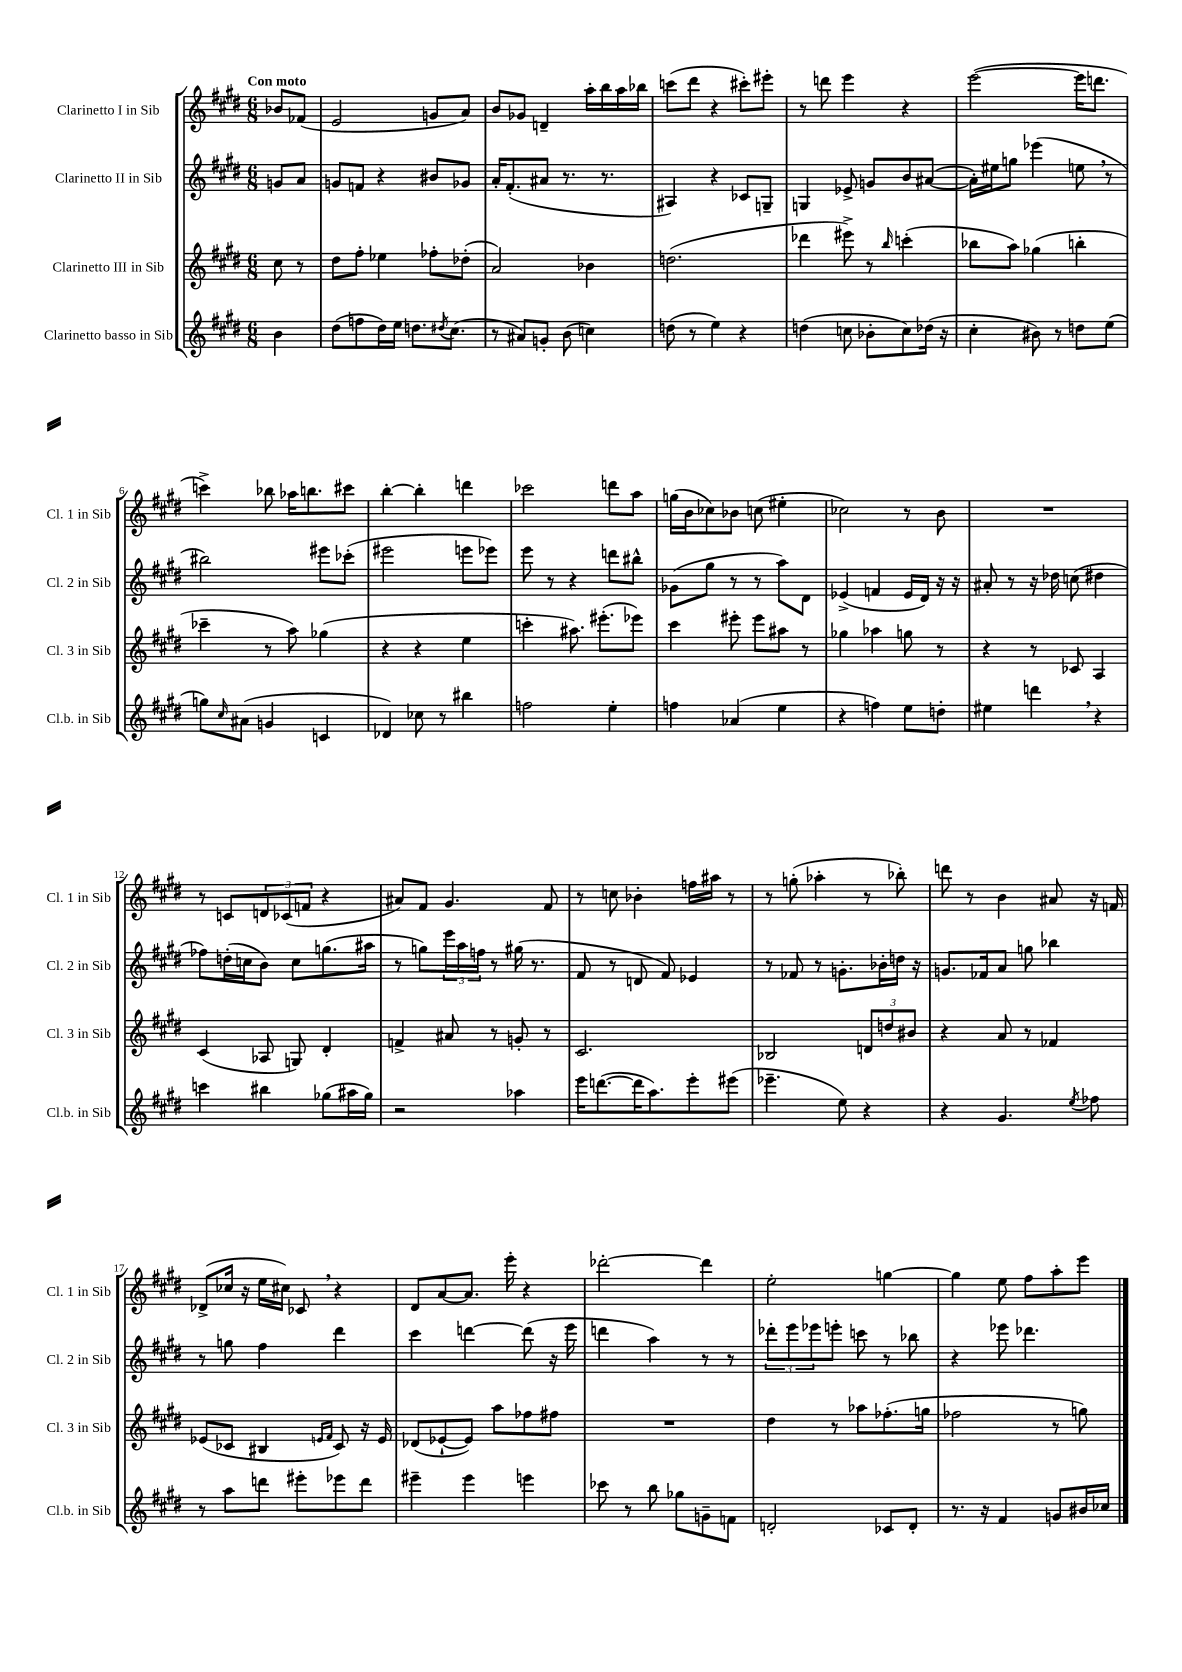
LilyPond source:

<<
\new StaffGroup <<
\new Staff = "s0" \with { instrumentName = "Clarinetto I in Sib" shortInstrumentName = "Cl. 1 in Sib" } {
    \clef treble \key e \major \numericTimeSignature \time 6/8 \partial 4 \tempo "Con moto"
    bes'8 fes'8( |
    e'2 g'8 a'8) |
    b'8 ges'8 d'4-- a''16-. b''16 a''16 bes''16 |
    c'''8( dis'''8 r4 cis'''8-.) eis'''8-. |
    r8 d'''8 e'''4 r4 |
    e'''2~( e'''16 d'''8. |
    c'''4->) bes''8 aes''16 b''8. cis'''8 |
    b''4~-. b''4-. d'''4 |
    ces'''2 d'''8 a''8 |
    g''16( b'16 ces''8) bes'8 c''8( eis''4-. |
    ces''2) r8 b'8 |
    R2. |
    r8 c'8 \tuplet 3/2 { d'8 ces'8( f'8 } r4 |
    ais'8) fis'8 gis'4. fis'8 |
    r8 c''8 bes'4-. f''16 ais''16 r8 |
    r8 g''8-.( aes''4-. r8 bes''8-.) |
    d'''8 r8 b'4 ais'8 r16 f'16 |
    des'8->( ces''16 r16 e''16 cis''16) ces'8 \breathe r4 |
    dis'8 a'8~ a'8. e'''16-. r4 |
    des'''2~-. des'''4 |
    e''2-. g''4~ |
    g''4 e''8 fis''8 a''8-. e'''8 \bar "|." |
}
\new Staff = "s1" \with { instrumentName = "Clarinetto II in Sib" shortInstrumentName = "Cl. 2 in Sib" } {
    \clef treble \key e \major \numericTimeSignature \time 6/8 \partial 4
    g'8 a'8 |
    g'8 f'8 r4 bis'8 ges'8 |
    a'16-. fis'8.-.( ais'8 r8. r8. |
    ais4) r4 ces'8 g8-- |
    g4 ees'8-> g'8 b'8 ais'8~( |
    ais'16-.) eis''16 g''8 ees'''4( e''8 \breathe r8 |
    bis''2) eis'''8 ces'''8-.( |
    eis'''2 e'''8 ees'''8) |
    e'''8 r8 r4 d'''8 bis''8-^ |
    ges'8( gis''8 r8 r8 a''8) dis'8 |
    ees'4->( f'4 ees'16 dis'16) r16 r16 |
    ais'8-. r8 r16 des''16 c''8( dis''4 |
    fes''8) d''16-.( c''16 b'8) c''8 g''8.( ais''16 |
    r8 g''8) \tuplet 3/2 { e'''16 a''16 f''16 } r8 gis''16( r8. |
    fis'8 r8 d'8 fis'8) ees'4 |
    r8 fes'8 r8 g'8.-. bes'16-. d''16 r16 |
    g'8. fes'16 a'8 g''8 bes''4 |
    r8 g''8 fis''4 dis'''4 |
    cis'''4 d'''4~ d'''8( r16 e'''16 |
    d'''4 a''4) r8 r8 |
    \tuplet 3/2 { des'''8-. e'''8 ees'''8 } e'''8-. c'''8 r8 bes''8 |
    r4 ees'''8 des'''4. \bar "|." |
}
\new Staff = "s2" \with { instrumentName = "Clarinetto III in Sib" shortInstrumentName = "Cl. 3 in Sib" } {
    \clef treble \key e \major \numericTimeSignature \time 6/8 \partial 4
    cis''8 r8 |
    dis''8 fis''8-. ees''4 fes''8-. des''8-.( |
    a'2) bes'4 |
    d''2.( |
    des'''4 eis'''8->) r8 \grace { b''16 } c'''4-.( |
    bes''8 a''8) ges''4( b''4-. |
    ces'''4-- r8 a''8) ges''4( |
    r4 r4 e''4 |
    c'''4-. ais''8.) eis'''8.-.( ees'''8) |
    cis'''4 eis'''8-. eis'''8 ais''8 r8 |
    ges''4 aes''4 g''8 r8 |
    r4 r8 ces'8 a4 |
    cis'4( aes8 g8) dis'4-. |
    f'4-> ais'8 r8 g'8-. r8 |
    cis'2. |
    bes2 \tuplet 3/2 { d'8 d''8 bis'8 } |
    r4 a'8 r8 fes'4 |
    ees'8( ces'8 bis4 \grace { e'16 fis'16 } ces'8) r16 e'16 |
    des'8( ees'8~-! ees'8) a''8 fes''8 fis''8 |
    R2. |
    dis''4 r8 aes''8 fes''8.-.( g''16 |
    fes''2 r8 g''8) \bar "|." |
}
\new Staff = "s3" \with { instrumentName = "Clarinetto basso in Sib" shortInstrumentName = "Cl.b. in Sib" } {
    \clef treble \key e \major \numericTimeSignature \time 6/8 \partial 4
    b'4 |
    dis''8( f''8 dis''16) e''16 d''8. \acciaccatura { dis''8 } cis''8.( |
    r8 ais'8) g'8-. b'8( c''4) |
    d''8( r8 e''4) r4 |
    d''4( c''8 bes'8-. c''8) des''16( r16 |
    cis''4-. bis'8) r8 d''8 e''8( |
    g''8) \grace { cis''16 } ais'8( g'4 c'4 |
    des'4) ces''8 r8 bis''4 |
    f''2 e''4-. |
    f''4 aes'4( e''4 |
    r4 f''4) e''8 d''8-. |
    eis''4 d'''4 \breathe r4 |
    c'''4 bis''4 ges''8( ais''16 ges''16) |
    r2 aes''4 |
    e'''16 d'''8.~( d'''16 a''8.) e'''8-. eis'''8( |
    ees'''4.-- e''8) r4 |
    r4 gis'4. \acciaccatura { e''8 } fes''8 |
    r8 a''8 d'''8 eis'''8-. ees'''8 d'''8 |
    eis'''4-- eis'''4 e'''4 |
    ces'''8 r8 b''8 ges''8 g'8-- f'8 |
    d'2-. ces'8 d'8-. |
    r8. r16 fis'4 g'8 bis'16 ces''16 \bar "|." |
}
>>
>>
